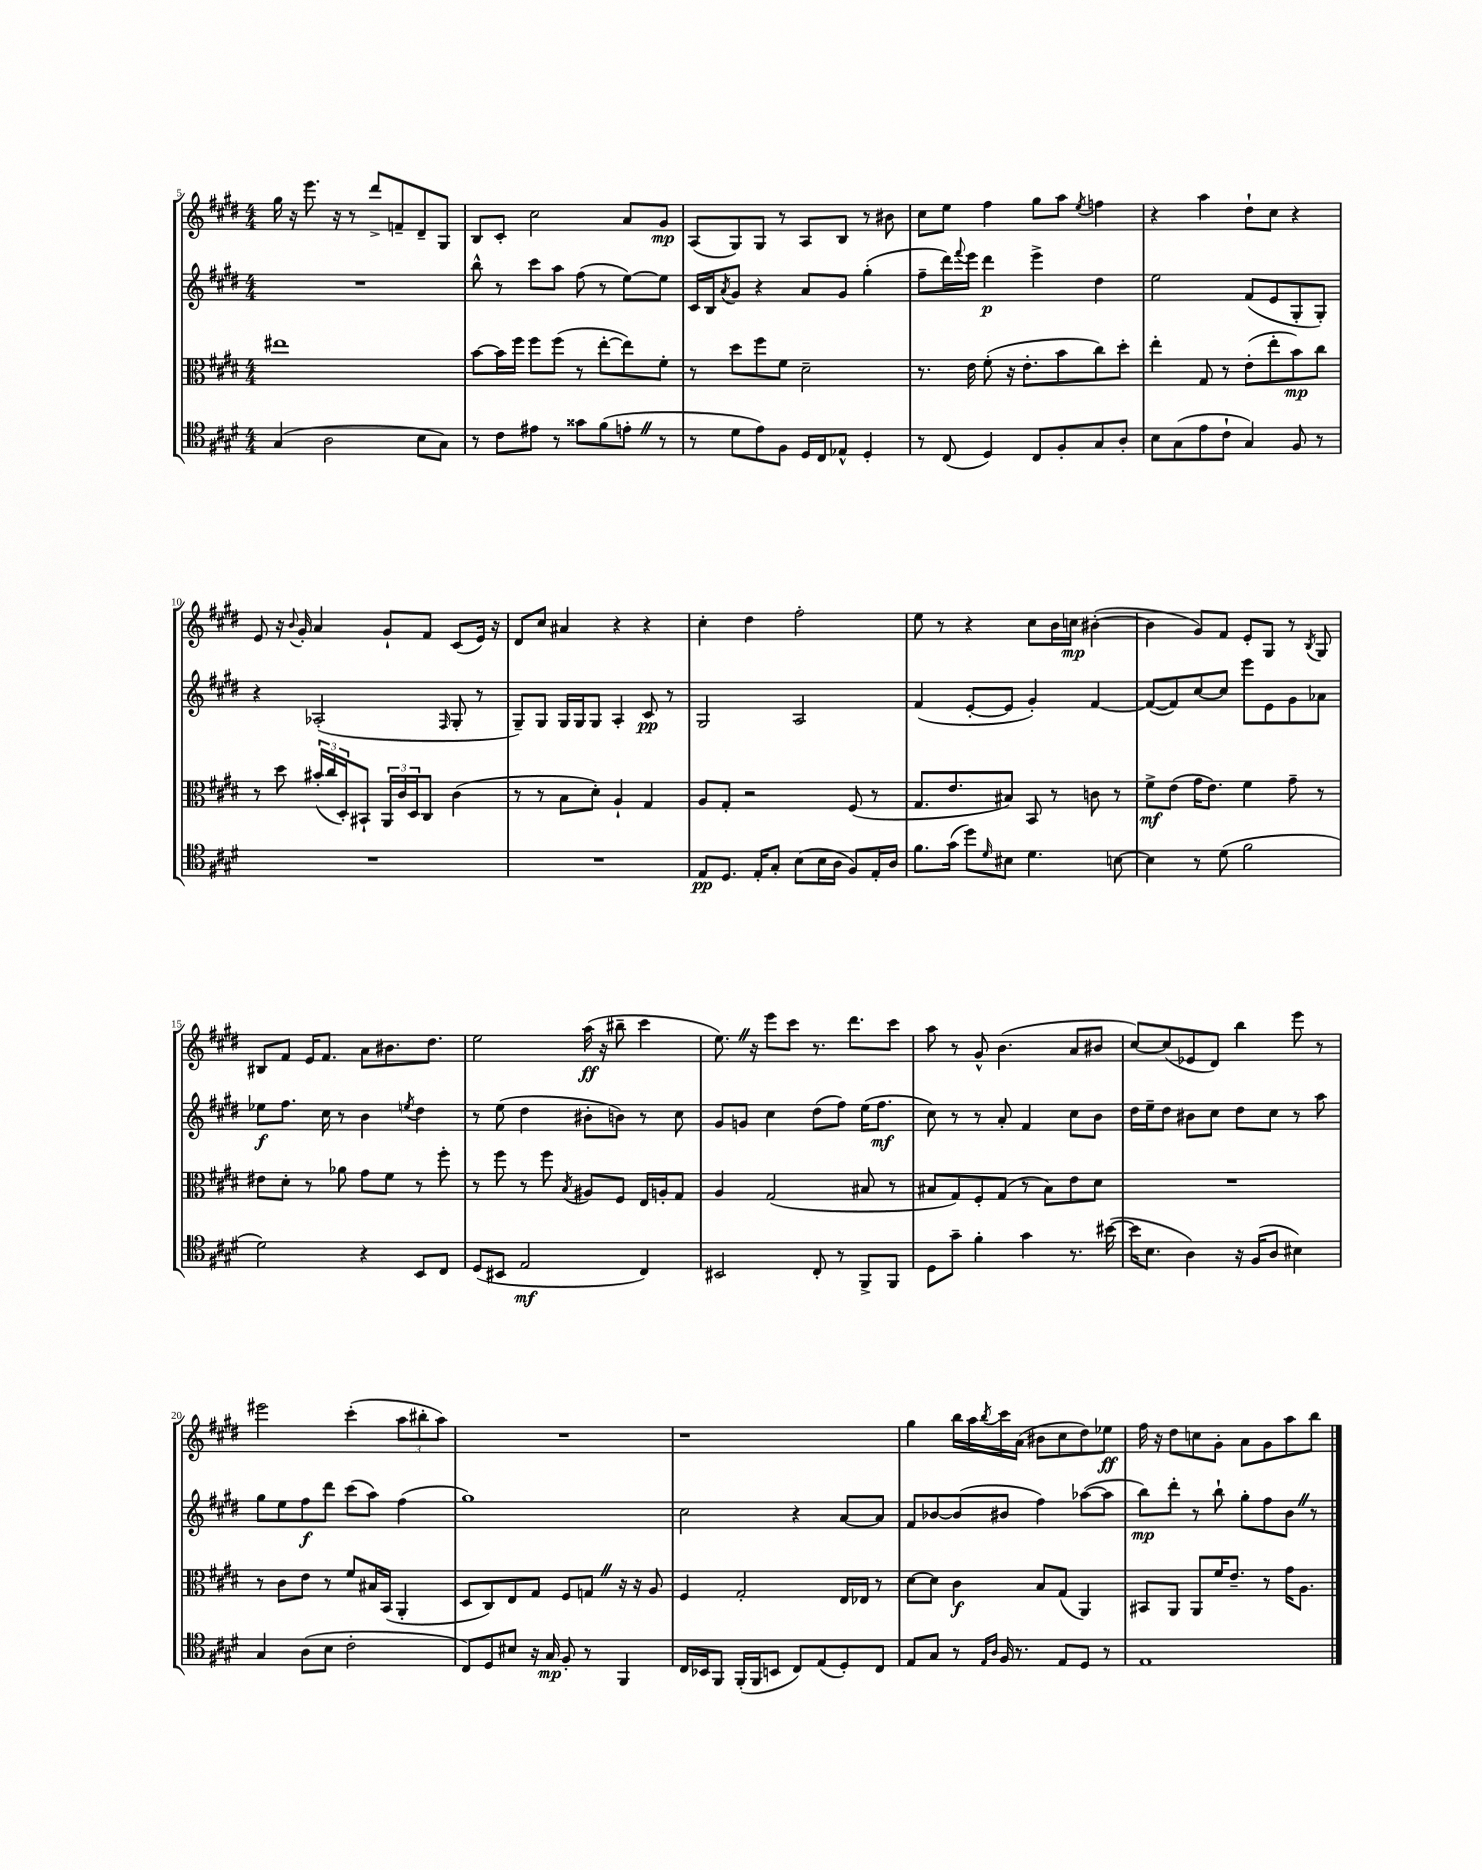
<<
\new StaffGroup <<
\new Staff = "s0" {
    \clef treble \key e \major \numericTimeSignature \time 4/4
    gis''16 r16 e'''8. r16 r8 dis'''8-> f'8-- dis'8-- gis8 |
    b8 cis'8-. cis''2 a'8 gis'8\mp |
    a8( gis8) gis8 r8 a8 b8 r8 bis'8 |
    cis''8 e''8 fis''4 gis''8 a''8 \acciaccatura { e''8 } f''4 |
    r4 a''4 dis''8-! cis''8 r4 |
    e'8 r16 \appoggiatura { b'8 } gis'16-. a'4 gis'8-! fis'8 cis'8( e'16) r16 |
    dis'8 cis''8 ais'4 r4 r4 |
    cis''4-. dis''4 fis''2-. |
    e''8 r8 r4 cis''8 b'16 c''16\mp bis'4~-.( |
    bis'4 gis'8) fis'8 e'8-. gis8 r8 \acciaccatura { b8 } gis8 |
    bis8 fis'8 e'16 fis'8. a'8 bis'8. dis''8. |
    e''2 a''16\ff( r16 bis''8-- cis'''4 |
    e''8.) \once \override BreathingSign.text = \markup { \musicglyph "scripts.caesura.straight" } \breathe r16 e'''8 cis'''8 r8. dis'''8. cis'''8 |
    a''8 r8 gis'8-^ b'4.( a'8 bis'8 |
    cis''8~) cis''8( ees'8 dis'8) b''4 e'''8 r8 |
    eis'''2 cis'''4-.( \tuplet 3/2 { a''8 bis''8-. a''8) } |
    R1 |
    r1 |
    gis''4 b''16 a''16 \acciaccatura { b''8 } cis'''16 a'16( bis'8 cis''8 dis''8) ees''8\ff |
    fis''16 r16 dis''8 c''8 gis'8-. a'8 gis'8 a''8 b''8 \bar "|." |
}
\new Staff = "s1" {
    \clef treble \key e \major \numericTimeSignature \time 4/4
    R1 |
    b''8-^ r8 cis'''8 a''8 fis''8( r8 e''8~) e''8 |
    cis'16 b16 \acciaccatura { a'8 } gis'8 r4 a'8 gis'8 gis''4-.( |
    fis''8-- dis'''16) \appoggiatura { fis'''8 } e'''16 dis'''4\p e'''4-> dis''4 |
    e''2 fis'8( e'8 gis8-. gis8-.) |
    r4 aes2-.( \grace { fis16 } gis8-. r8 |
    gis8--) gis8 gis16 gis16 gis8 a4-. cis'8\pp r8 |
    gis2 a2 |
    fis'4( e'8~-. e'8 gis'4-.) fis'4~ |
    fis'8~( fis'8) cis''8~ cis''8 e'''8 e'8 gis'8 aes'8 |
    ees''8\f fis''8. cis''16 r8 b'4 \acciaccatura { e''8 } dis''4 |
    r8 e''8( dis''4 bis'8-. b'8) r8 cis''8 |
    gis'8 g'8 cis''4 dis''8( fis''8) e''16( fis''8.\mf |
    cis''8) r8 r8 a'8-. fis'4 cis''8 b'8 |
    dis''16 e''16-- dis''8 bis'8 cis''8 dis''8 cis''8 r8 a''8 |
    gis''8 e''8 fis''8\f dis'''8 cis'''8( a''8) fis''4( |
    gis''1) |
    cis''2 r4 a'8~ a'8 |
    fis'8 bes'8~ bes'8( bis'8 fis''4) aes''8~( aes''8 |
    b''8\mp) dis'''8-. r8 b''8-! gis''8-. fis''8 b'8 \once \override BreathingSign.text = \markup { \musicglyph "scripts.caesura.straight" } \breathe r8 \bar "|." |
}
\new Staff = "s2" {
    \clef alto \key e \major \numericTimeSignature \time 4/4
    eis''1 |
    b'8~ b'16 fis''16 fis''8 fis''8( r8 e''8~-. e''8) fis'8-. |
    r8 dis''8 fis''8 fis'8 dis'2-- |
    r8. e'16 fis'8-.( r16 e'8.-. b'8 cis''8) dis''8-. |
    e''4-. gis8 r8 e'8-.( e''8-. b'8\mp) cis''8 |
    r8 dis''8 \tuplet 3/2 { bis'16-.( cis''16 dis16-.) } bis,8-! \tuplet 3/2 { a,16 cis'16 dis16 } cis8 cis'4( |
    r8 r8 b8 dis'8-.) a4-! gis4 |
    a8 gis8-. r2 fis8( r8 |
    gis8. e'8. bis8) b,8 r8 c'8 r8 |
    fis'8->\mf e'8( gis'16 e'8.) fis'4 gis'8-- r8 |
    eis'8 dis'8-. r8 aes'8 gis'8 fis'8 r8 fis''8-. |
    r8 fis''8 r8 fis''8 \acciaccatura { b8 } ais8 fis8 e16 a16-. gis8 |
    a4 gis2( bis8 r8 |
    bis8 gis8) fis8-. gis8( r8 bis8) e'8 dis'8 |
    R1 |
    r8 cis'8 e'8 r8 fis'8 bis16 b,16( a,4-. |
    dis8 cis8) e8 gis8 fis8 g8 \once \override BreathingSign.text = \markup { \musicglyph "scripts.caesura.straight" } \breathe r16 r16 a8 |
    fis4 gis2-. e16 ees16 r8 |
    dis'8~ dis'8 cis'4\f b8 gis8( a,4) |
    bis,8 a,8 a,8 fis'16 e'8.-- r8 gis'16 a8. \bar "|." |
}
\new Staff = "s3" {
    \clef tenor \key e \major \numericTimeSignature \time 4/4
    gis4( a2 b8 gis8) |
    r8 cis'8 eis'8 r8 gisis'8 fis'8( e'8-. \once \override BreathingSign.text = \markup { \musicglyph "scripts.caesura.straight" } \breathe r8 |
    r8 dis'8 e'8) fis8 dis16 cis16 ees8-^ dis4-. |
    r8 cis8( dis4) cis8 fis8-. gis8 a8-. |
    b8 gis8( e'8 cis'8-! gis4) fis8 r8 |
    R1 |
    R1 |
    e8\pp dis8. e16-. gis8-. b8( b16 a16 fis8) e16-. a16 |
    fis'8. gis'16( dis''8) \grace { dis'16 } bis8 dis'4. b8~ |
    b4 r8 dis'8( fis'2 |
    dis'2) r4 b,8 cis8 |
    dis8( bis,8 e2\mf cis4) |
    bis,2 cis8-. r8 fis,8-> fis,8 |
    dis8 gis'8-- fis'4-. gis'4 r8. bis'16~( |
    bis'16 b8. a4) r16 fis16( a8 bis4) |
    gis4 a8( b8 cis'2-. |
    cis8) dis8 bis8 r16 gis16\mp fis8-. r8 fis,4 |
    cis16 bes,16 fis,8 fis,16-.( fis,16 b,8 cis8) e8( dis8-.) cis8 |
    e8 gis8 r8 \grace { e16 a16 } fis16 r8. e8 dis8 r8 |
    e1 \bar "|." |
}
>>
>>
\layout { \context { \Score currentBarNumber = #5 } }
